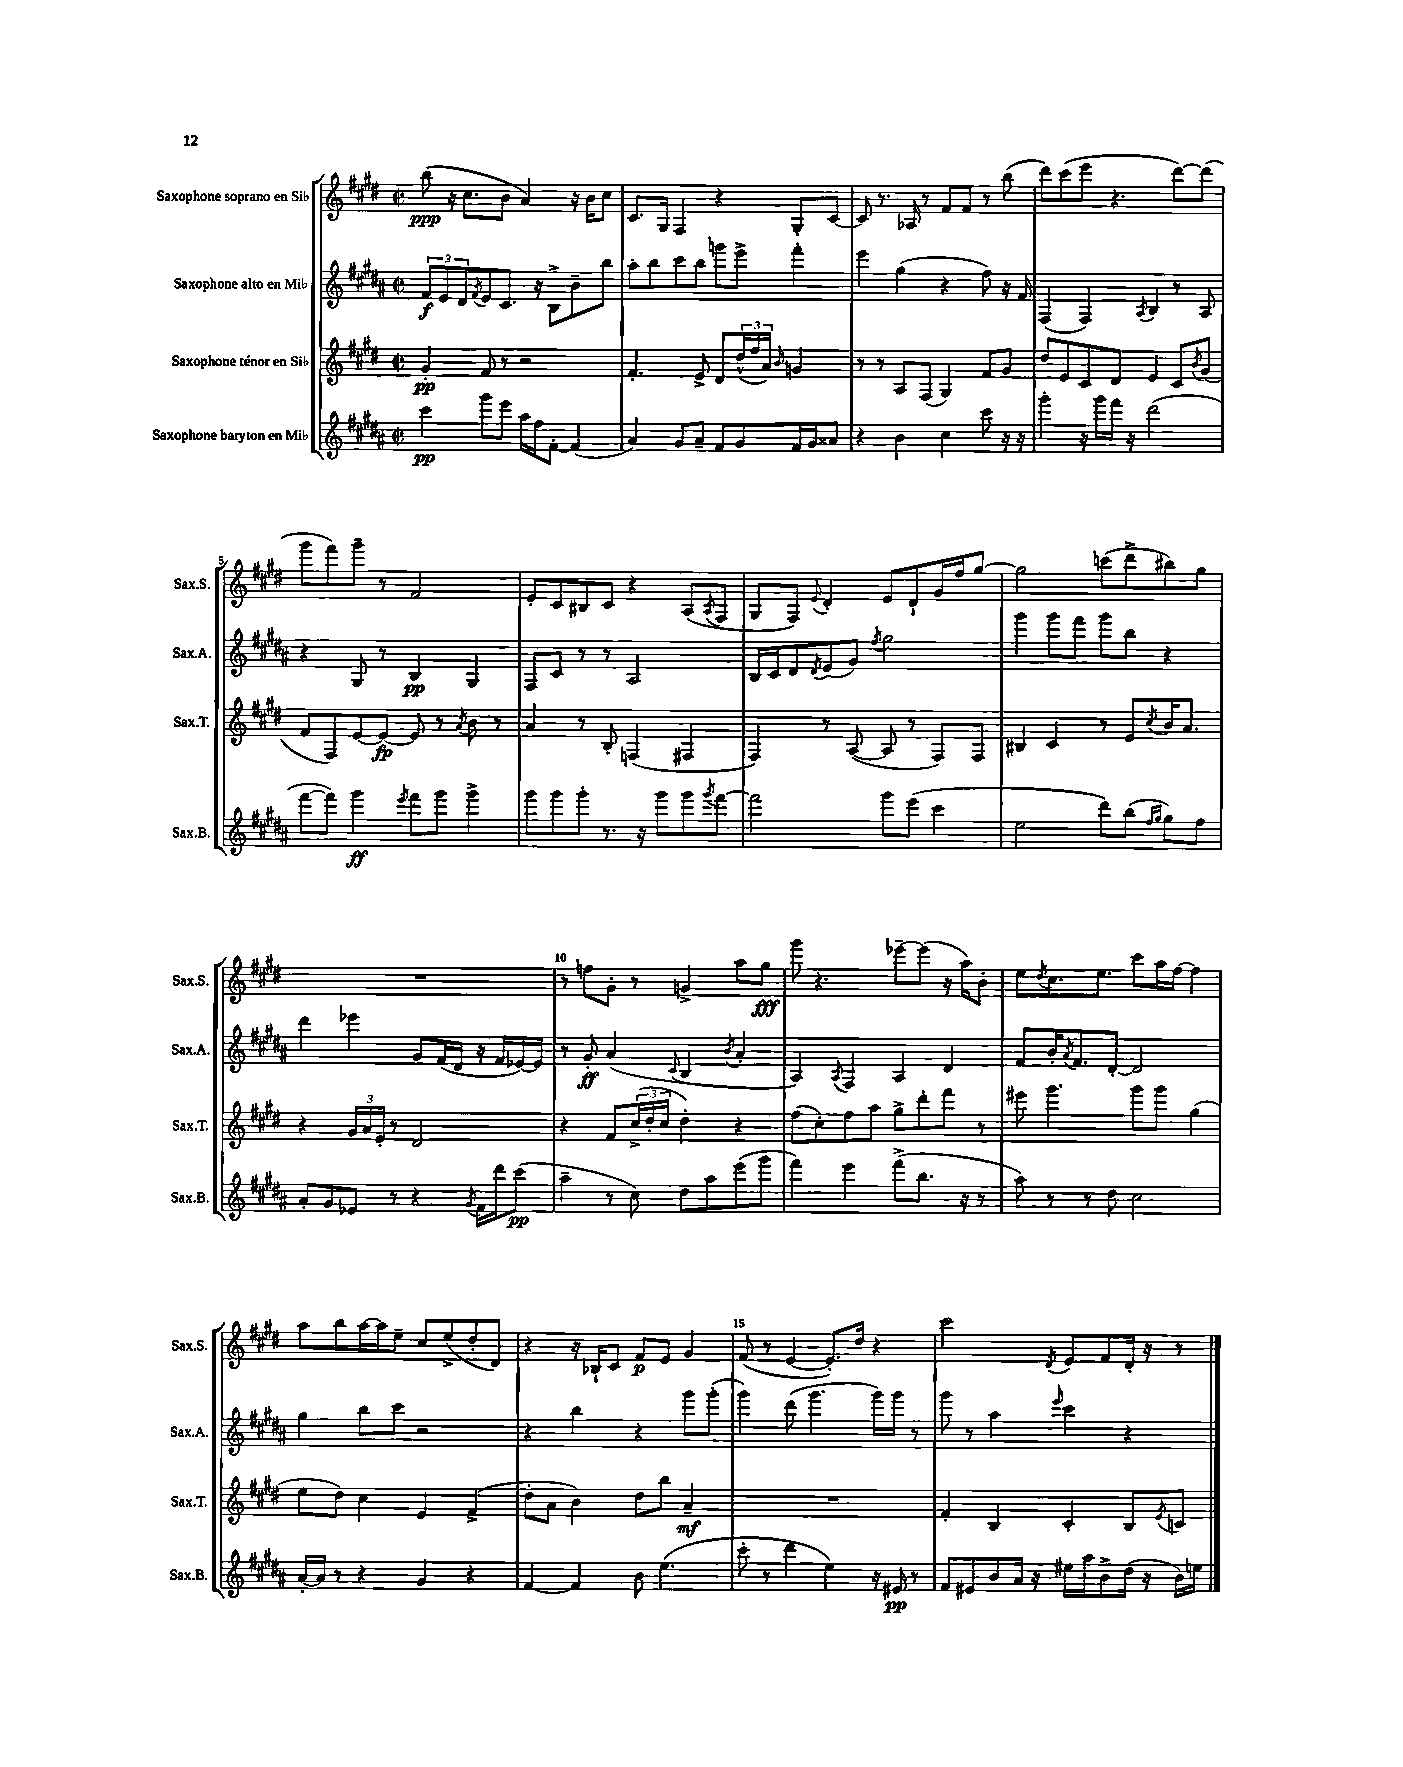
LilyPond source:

<<
\new StaffGroup <<
\new Staff = "s0" \with { instrumentName = "Saxophone soprano en Sib" shortInstrumentName = "Sax.S." } {
    \clef treble \key e \major \defaultTimeSignature \time 2/2
    b''8\ppp( r16 cis''8. b'8 a'4) r16 b'16 cis''8 |
    cis'8. gis16 fis4 r4 gis8-. cis'8~ |
    cis'8 r8. aes16 r8 fis'8 fis'8 r8 b''8( |
    dis'''8) cis'''8( e'''8 r4. dis'''8~) dis'''8( |
    gis'''8 fis'''8) gis'''8-- r8 fis'2 |
    e'8-. cis'8 bis8 cis'8 r4 a8( \acciaccatura { a8 } fis8 |
    gis8 fis8) \appoggiatura { e'8 } dis'4-. e'8 dis'8-! gis'16 fis''16 gis''8~ |
    gis''2 c'''8( dis'''8-> bis''8) gis''8 |
    R1 |
    r8 f''8 gis'8-. r8 g'4-> a''8 gis''8\fff |
    gis'''8 r4. ees'''8~-- ees'''8( r16 a''16) b'8-. |
    e''8 \acciaccatura { dis''8 } cis''8. e''8. cis'''8 a''16 fis''16~ fis''4 |
    a''8 b''8 a''16~ a''16 e''8-- cis''8 e''8->( dis''8-. dis'8) |
    r4 r16 bes16-! cis'8 fis'8\p e'8 gis'4 |
    fis'8( r8 e'4~ e'8.-.) dis''16 r4 |
    cis'''2 \acciaccatura { dis'8 } e'8 fis'8 dis'16-. r16 r8 \bar "|." |
}
\new Staff = "s1" \with { instrumentName = "Saxophone alto en Mib" shortInstrumentName = "Sax.A." } {
    \clef treble \key b \major \defaultTimeSignature \time 2/2
    \tuplet 3/2 { fis'8\f e'8 dis'8 } \acciaccatura { fis'8 } e'8 cis'8. r16 b8-> b'8-- b''8 |
    ais''8-. b''8 cis'''8 b''8 g'''8 e'''8-> fis'''4-. |
    e'''4 gis''4( r4 fis''8) r16 fis'16 |
    fis4( fis4) \acciaccatura { ais8 } b4 r8 ais8 |
    r4 gis8 r8 b4\pp gis4 |
    fis8 cis'8 r8 r8 ais2 |
    b16 cis'16 dis'8 \acciaccatura { dis'8 } e'8( gis'8) \acciaccatura { fis''8 } gis''2 |
    gis'''4 gis'''8 fis'''8 gis'''8 b''8 r4 |
    dis'''4 ees'''4 gis'8 fis'16( dis'16 r16 fis'16 ees'16~) ees'16 |
    r8 gis'8-.\ff ais'4( \appoggiatura { cis'8 } b4 \acciaccatura { b'8 } ais'4-. |
    ais4) \acciaccatura { ais8 } fis4 ais4 dis'4 |
    fis'8 b'16-. \acciaccatura { ais'8 } fis'8. dis'8~-. dis'2 |
    gis''4 b''8 cis'''8 r2 |
    r4 b''4 r4 gis'''8 gis'''8-.( |
    gis'''4) dis'''8( gis'''4. gis'''16) gis'''16 r8 |
    gis'''8 r8 ais''4 \grace { e'''16 } cis'''4 r4 \bar "|." |
}
\new Staff = "s2" \with { instrumentName = "Saxophone ténor en Sib" shortInstrumentName = "Sax.T." } {
    \clef treble \key e \major \defaultTimeSignature \time 2/2
    gis'4-.\pp fis'8 r8 r2 |
    fis'4.-. e'8-> dis'8 \tuplet 3/2 { dis''16-^( fis''16 a'16) } \grace { b'16 } g'4 |
    r8 r8 a8 fis8( gis4) fis'8 gis'8 |
    dis''8 e'8 cis'8 dis'8 e'4 cis'8 \acciaccatura { b'8 } gis'8( |
    fis'8 fis8) e'8~ e'8~\fp e'8 r8 \acciaccatura { a'8 } b'8 r8 |
    a'4 r8 b8-. f4( fis4 |
    fis4) r8 a8~( a8 r8 fis8) fis8 |
    bis4 cis'4 r8 e'8 \acciaccatura { cis''8 } b'16 a'8. |
    r4 \tuplet 3/2 { gis'16 a'16 e'16-. } r8 dis'2 |
    r4 fis'8 \tuplet 3/2 { cis''16->( dis''16-. cis''16 } dis''4-.) r4 |
    fis''8( cis''8-.) fis''8 a''8 gis''8-> dis'''8-. fis'''8 r8 |
    eis'''8 gis'''4. gis'''8 gis'''8 gis''4( |
    e''8 dis''8) cis''4 e'4 fis'4->( |
    dis''8-. a'8 b'4) dis''8 b''8 a'4--\mf |
    R1 |
    fis'4-. b4 cis'4-. b8 \acciaccatura { e'8 } c'8 \bar "|." |
}
\new Staff = "s3" \with { instrumentName = "Saxophone baryton en Mib" shortInstrumentName = "Sax.B." } {
    \clef treble \key b \major \defaultTimeSignature \time 2/2
    cis'''4\pp gis'''8 e'''8 ais''16 fis''16 fis'8~-. fis'4( |
    ais'4) gis'8 ais'8-- fis'8 gis'8 fis'16 gis'16 aisis'8 |
    r4 b'4 cis''4 cis'''8 r16 r16 |
    gis'''4-. r16 gis'''16 fis'''16 r16 dis'''2( |
    fis'''8~ fis'''8) gis'''4\ff \acciaccatura { e'''8 } fis'''8 gis'''8 gis'''4-> |
    gis'''8 gis'''8 gis'''8-. r8. r16 gis'''8 gis'''8 \acciaccatura { gis'''8 } fis'''8~ |
    fis'''2 gis'''8 e'''8( cis'''4 |
    e''2 dis'''8) b''8( \grace { fis''16 gis''16 } gis''8) fis''8 |
    ais'8-. gis'8 ees'8 r8 r4 \acciaccatura { gis'8 } fis'16 dis'''16 cis'''8\pp( |
    ais''4-- r8 cis''8) dis''8 ais''8 e'''8( gis'''8 |
    fis'''4) e'''4 fis'''8->( b''8. r16 r8 |
    ais''8) r8 r8 dis''8 cis''2 |
    ais'16~-. ais'16 r8 r4 gis'4 r4 |
    fis'4~ fis'4 b'8 e''4.( |
    cis'''8-. r8 dis'''4 e''4) r16 eis'16\pp r8 |
    fis'8 eis'8 b'8 ais'16 r16 eis''16 ais''16 b'8-> dis''16( r16 b'16) e''16 \bar "|." |
}
>>
>>
\layout { \context { \Score \override BarNumber.break-visibility = ##(#f #t #t) barNumberVisibility = #(every-nth-bar-number-visible 5) } }
